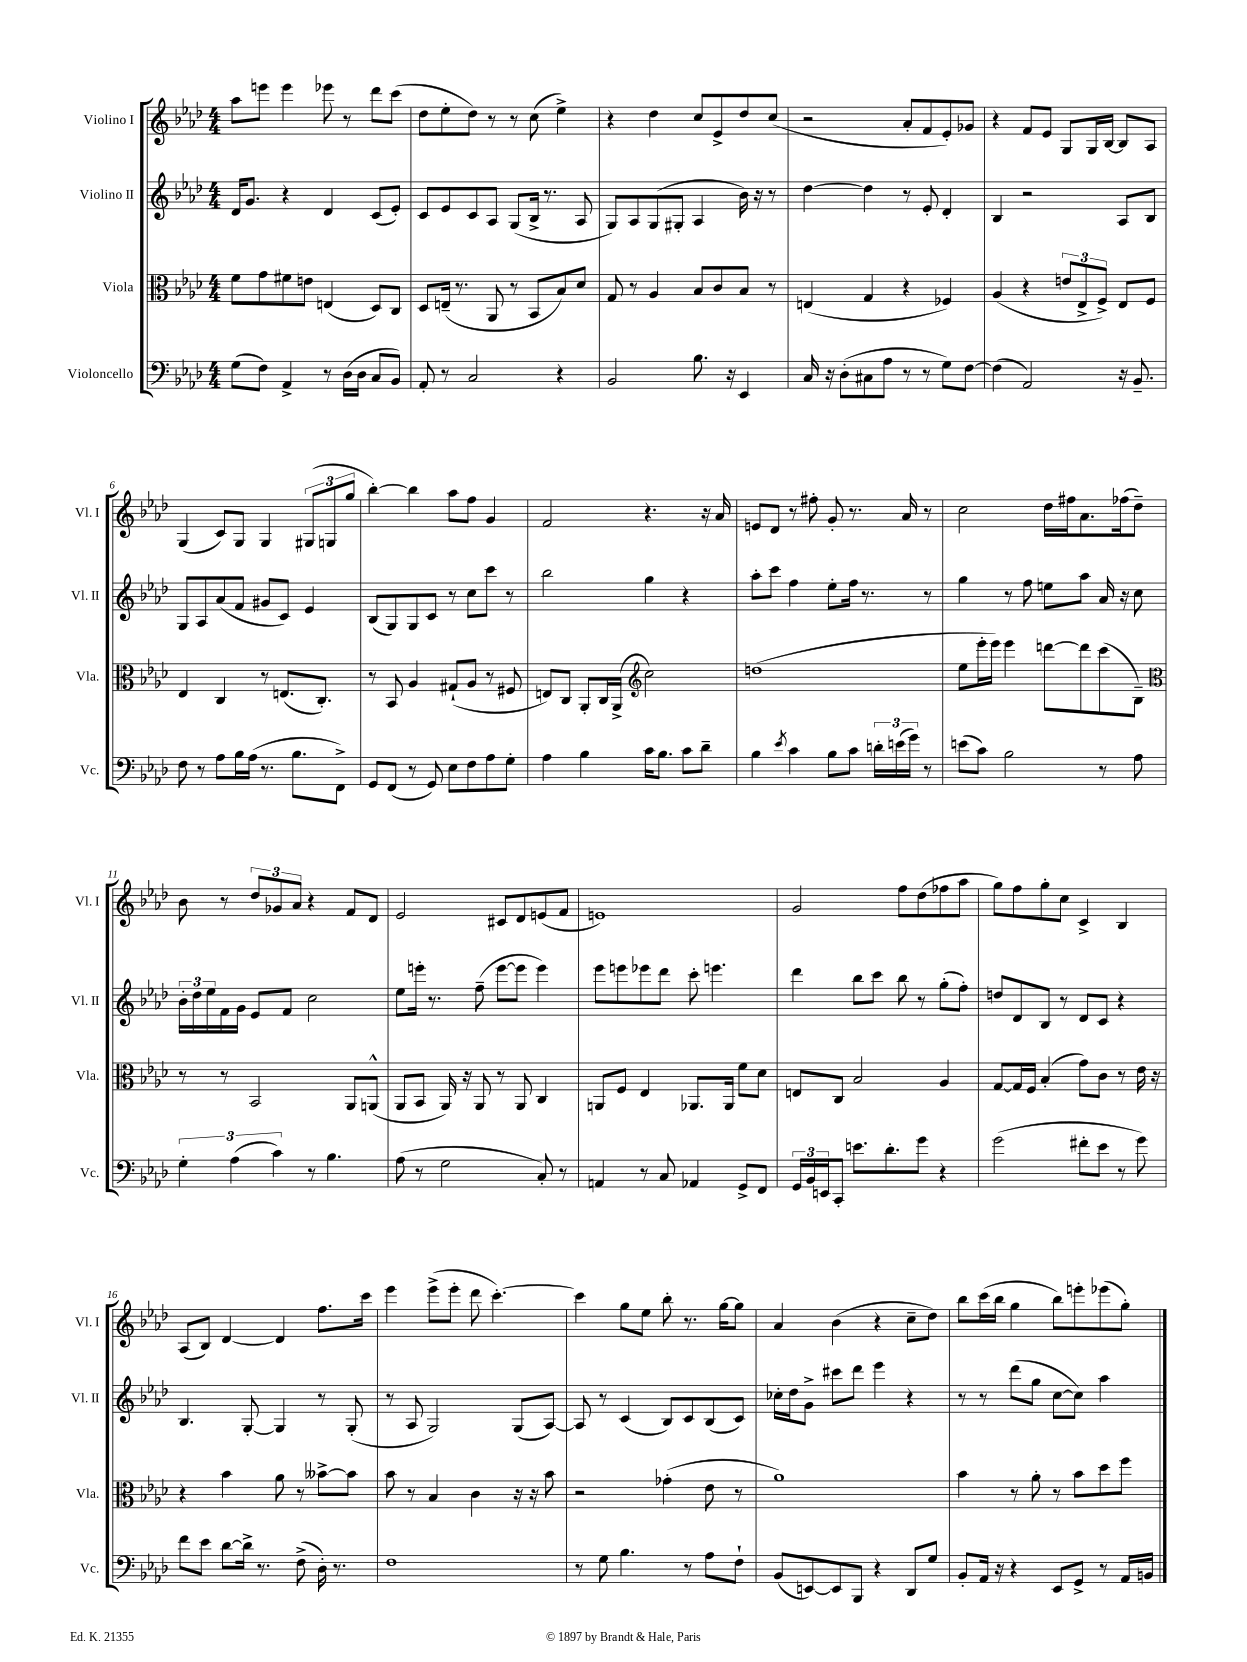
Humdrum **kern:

**kern	**kern	**kern	**kern
*part4	*part3	*part2	*part1
*staff4	*staff3	*staff2	*staff1
*I"Violoncello	*I"Viola	*I"Violino II	*I"Violino I
*I'Vc.	*I'Vla.	*I'Vl. II	*I'Vl. I
*clefF4	*clefC3	*clefG2	*clefG2
*k[b-e-a-d-]	*k[b-e-a-d-]	*k[b-e-a-d-]	*k[b-e-a-d-]
*M4/4	*M4/4	*M4/4	*M4/4
=1	=1	=1	=1
(8G\L	8f\L	16d-/KL	8aa-\L
.	.	8.g/J	.
8F\J)	8g\	.	8eeen\J
4AA-^/	8f#X\	4r	4eee\
.	8en\J	.	.
8r	(4En/	4d-/	8eee-X\
(16D-\LL	.	.	8r
16D-\JJ	.	.	.
8C/L	8D-/L)	(8c/L	8ddd-\L
8BB-/J)	8C/J	8e-'/J)	(8ccc\J
=2	=2	=2	=2
8AA-'/	8D-/L	8c/L	8dd-\L
8r	(16En~/Jk	8e-/	8ee-'\
.	8.r	.	.
2C/	.	8c/	8dd-\J)
.	8AA-/	8A-/J	8r
.	8r	(8G/L	8r
.	8BB-/L	16B-^/Jk	(8cc\
.	.	8.r	.
4r	8B-/)	.	4ee-^\)
.	8d-/J	8A-/	.
=3	=3	=3	=3
2BB-/	8G/	8G/L)	4r
.	8r	8A-/	.
.	4A-/	(8G/	4dd-\
.	.	8G#X'/J	.
8.B-\	8B-/L	4A-/	8cc/L
.	8c/	.	8e-^/
16r	.	.	.
4EE-/	8B-/J	16b-\)	8dd-/
.	.	16r	.
.	8r	8r	(8cc/J
=4	=4	=4	=4
16C/	(4En/	[4dd-\	2r
16r	.	.	.
(8D-'\L	.	.	.
8C#X\	4G/	4dd-\]	.
8A-\J	.	.	.
8r	4r	8r	8a-'/L
8r	.	8e-'/	8f/
8G\L)	4F-X/)	4d-'/	8e-'/)
[8F\J	.	.	8g-X/J
=5	=5	=5	=5
(4F\]	(4A-/	4B-/	4r
2AA-/)	4r	2r	8f/L
.	.	.	8e-/J
.	12en/L	.	8G/L
.	12E-^/	.	.
.	.	.	16G/L
.	12F^/J)	.	.
.	.	.	[16B-/JJ
16r	8E-/L	8A-/L	8B-/L]
8.BB-~/	.	.	.
.	8F/J	8B-/J	8A-/J
!!LO:LB:g=z
=6	=6	=6	=6
8F\	4E-/	8G/L	(4G/
8r	.	8A-/	.
8A-\L	4C/	(8a-/	8c/L)
16B-\L	.	8f/J	8G/J
(16A-\JJ	.	.	.
8.r	8r	8g#X/L	4G/
.	(8.En/L	8c/J)	.
8.B-\L	.	.	.
.	.	4e-/	(12G#X/L
.	8.C'/J)	.	.
.	.	.	12Gn/
8FF^\J)	.	.	.
.	.	.	12gg/J
=7	=7	=7	=7
8GG/L	8r	(8B-/L	[4bb-'\)
(8FF/J	8BB-/	8G/)	.
8r	4A-/	8G/	4bb-\]
8GG/)	.	8c/J	.
8E-\L	(8G#X`/L	8r	8aa-\L
8F\	8A-/J	8cc\L	8ff\J
8A-\	8r	8ccc\J	4g/
8G'\J	8F#X/	8r	.
=8	=8	=8	=8
4A-\	8En/L)	2bb-\	2f/
.	8C/J	.	.
4B-\	8AA-'/L	.	.
.	16C/L	.	.
.	(16AA-^/JJ	.	.
*	*clefG2	*	*
16c\KL	2cc\)	4gg\	4.r
8.B-\J	.	.	.
8c\L	.	4r	.
8d-~\J	.	.	16r
.	.	.	16a-/
=9	=9	=9	=9
4B-\	(1ddn	8aa-'\L	8en/L
.	.	8ccc\J	8d-/J
8qe-/	.	.	.
4c\	.	4ff\	8r
.	.	.	8ff#X'\
8B-\L	.	8ee-'\L	8g'/
8c\J	.	16ff\Jk	8.r
.	.	8.r	.
24dn'\LL	.	.	.
(24en\	.	.	.
.	.	.	16a-/
24g\JJ)	.	.	.
8r	.	8r	8r
=10	=10	=10	=10
(8en\L	8ee-\L	4gg\	2cc\
8c\J)	16eee-'\L	.	.
.	16eee-\JJ)	.	.
2B-\	4eee-\	8r	.
.	.	8ff\	.
.	[8dddn\L	8een\L	16dd-\LL
.	.	.	16ff#X\J
.	8ddd\]	8aa-\J	8.a-\
8r	(8ccc\	16a-/	.
.	.	16r	(16ff-X\k
8A-\	8B-~\J)	8cc\	8dd-~\J)
!!LO:LB:g=z
=11	=11	=11	=11
*	*clefC3	*	*
6G'\	8r	24b-'\LL	8b-\
.	.	24dd-\	.
.	.	24ee-\	.
.	8r	16f\	8r
(6A-\	.	.	.
.	.	16g\JJ	.
.	2BB-/	8e-/L	12dd-/L
6c\)	.	.	12g-X/
.	.	8f/J	.
.	.	.	12a-/J
8r	.	2cc\	4r
4.B-\	.	.	.
.	8AA-/L	.	8f/L
.	(8AAn^^/J	.	8d-/J
=12	=12	=12	=12
(8A-\	8AA-/L	8ee-\L	2e-/
8r	8BB-/J	16eeen'\Jk	.
.	.	8.r	.
2G\	16AA-/)	.	.
.	16r	.	.
.	8AA-/	(8ff~\	.
.	8r	[8eee\L	8c#X/L
.	8AA-/	8eee\J]	8d-/
8C'/)	4C/	4eee\)	(8en/
8r	.	.	8f/J
=13	=13	=13	=13
4AAn/	8AAn/L	8eee-\L	1en)
.	8F/J	8eeen\	.
8r	4E-/	8eee-X\	.
8C/	.	8ddd-\J	.
4AA-X/	8.AA-X/L	8ccc'\	.
.	.	4.eeen\	.
.	16AA-/Jk	.	.
8GG^/L	8f\L	.	.
8FF/J	8d-\J	.	.
=14	=14	=14	=14
24GG/LL	8En/L	4ddd-\	2g/
24BB-/	.	.	.
24EEn/J	.	.	.
8CC'/J	8C/J	.	.
8.en\L	2B-/	8bb-\L	.
.	.	8ccc\J	.
8.d-'\	.	.	.
.	.	8bb-\	8ff\L
8g\J	.	8r	(8dd-\
4r	4A-/	(8gg'\L	8ff-X\
.	.	8ff'\J)	8aa-\J
=15	=15	=15	=15
(2g\	[8G/L	8ddn/L	8gg\L)
.	16G/L]	8d-/	8ff\
.	16F/JJ	.	.
.	(4B-'/	8B-/J	8gg'\
.	.	8r	8cc\J
8f#X'\L	8g\L)	8d-/L	4c^/
8e-\J	8c\J	8c/J	.
8r	8r	4r	4B-/
8g\)	16e-\	.	.
.	16r	.	.
!!LO:LB:g=z
=16	=16	=16	=16
8f\L	4r	4.B-/	(8A-/L
8e-\J	.	.	8B-/J)
[8d-\L	4b-\	.	[4d-/
16d-^\Jk]	.	[8G'/	.
8.r	.	.	.
.	8a-\	4G/]	4d-/]
(8F^\	8r	.	.
16D-'\)	[8b--X^\L	8r	8.ff\L
8.r	.	.	.
.	8b--\J]	(8G'/	.
.	.	.	16ccc\Jk
=17	=17	=17	=17
1F	8b-\	8r	4eee-\
.	8r	8A-/	.
.	4B-/	2G/)	(8eee-^\L
.	.	.	8eee-'\J
.	4c\	.	8ddd-\
.	.	.	[4.ccc'\)
.	16r	(8G/L	.
.	16r	.	.
.	8b-\	[8A-/J)	.
=18	=18	=18	=18
8r	2r	8A-/]	4ccc\]
8G\	.	8r	.
4.B-\	.	(4c/	8gg\L
.	.	.	8ee-\J
.	(4g-X'\	8B-/L)	8bb-'\
8r	.	8c/	8.r
8A-\L	8e-\	(8B-/	.
.	.	.	[16gg\KL
8F`\J	8r	8c/J)	8gg\J]
=19	=19	=19	=19
(8BB-/L	1a-)	16cc-X'\LL	4a-/
.	.	16dd-\J	.
[8EEn/)	.	8g^\J	.
8EE/]	.	8ccc#X\L	(4b-\
8BBB-/J	.	8ddd-\J	.
4r	.	4eee-\	4r
8DD-/L	.	4r	8cc~\L
8G/J	.	.	8dd-\J)
=20	=20	=20	=20
8BB-'/L	4b-\	8r	8bb-\L
16AA-/Jk	.	8r	(16ccc\L
16r	.	.	16bb-\JJ
4r	8r	(8ddd-\L	4gg\
.	8a-'\	8gg\J	.
8EE-/L	8r	[8cc\L	8bb-\L)
8GG^/J	8b-\L	8cc\J])	8eeen'\
8r	8dd-\	4aa-\	(8eee-X\
16AA-/LL	8ff\J	.	8gg'\J)
16BBn/JJ	.	.	.
==	==	==	==
*-	*-	*-	*-
